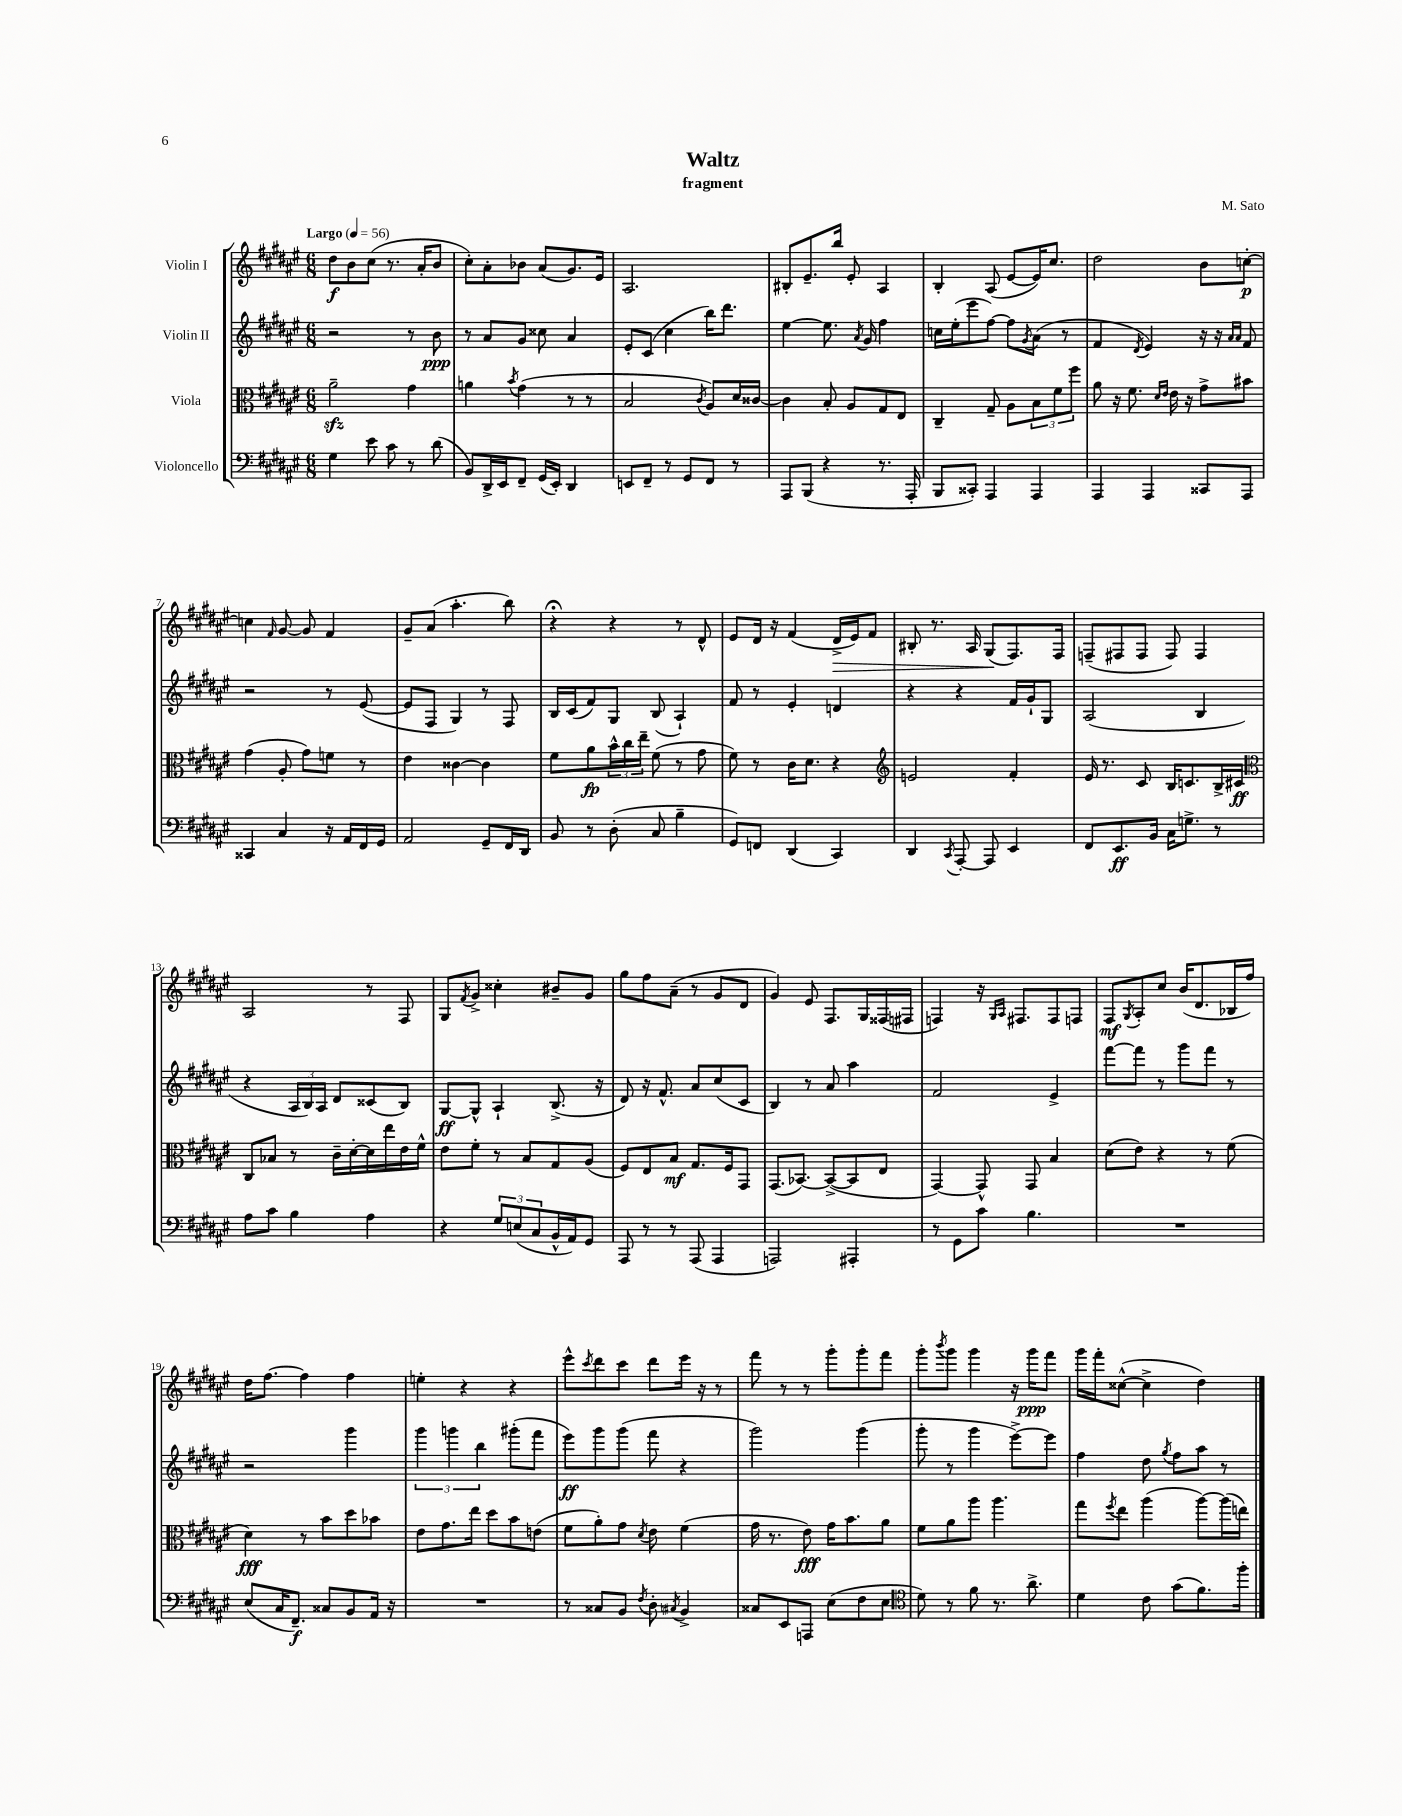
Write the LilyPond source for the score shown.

\header { title = "Waltz" composer = "M. Sato" subtitle = "fragment" }
<<
\new StaffGroup <<
\new Staff = "s0" \with { instrumentName = "Violin I" } {
    \clef treble \key fis \major \numericTimeSignature \time 6/8 \tempo "Largo" 4 = 56
    dis''8\f b'8 cis''8( r8. ais'16-. b'8 |
    cis''8-.) ais'8-. bes'8 ais'8( gis'8.) eis'16 |
    ais2. |
    bis8-. eis'8.-- b''16 eis'8-. ais4 |
    b4-. ais8( eis'8~ eis'16) cis''8. |
    dis''2 b'8 c''8~-.\p |
    c''4 \grace { fis'16 } gis'8~ gis'8 fis'4 |
    gis'8-- ais'8( ais''4.-. b''8) |
    r4\fermata r4 r8 dis'8-^ |
    eis'8 dis'16 r16 fis'4( dis'16->\> eis'16) fis'8 |
    bis8-. r8. ais16 gis8\!( fis8.) fis16 |
    f8--( fis8 fis8 fis8) fis4 |
    ais2 r8 fis8 |
    gis8 \acciaccatura { fis'8 } gis'8-> cisis''4-. bis'8-- gis'8 |
    gis''8 fis''8 ais'8--( r8 gis'8 dis'8 |
    gis'4) eis'8 fis8. gis16 fisis16( fis16 |
    f4) r16 \grace { gis16 ais16 } fis8. fis8 f8 |
    fis8\mf \acciaccatura { gis8 } ais8-. cis''8 b'16( dis'8. bes16 fis''16) |
    dis''16 fis''8.~ fis''4 fis''4 |
    e''4-. r4 r4 |
    eis'''8-^ \acciaccatura { cis'''8 } dis'''8 cis'''8 dis'''8 eis'''16 r16 r8 |
    fis'''8 r8 r8 gis'''8-. gis'''8-. fis'''8 |
    gis'''8-. \acciaccatura { b'''8 } gis'''8 gis'''4 r16 gis'''16\ppp fis'''8 |
    gis'''16 fis'''16-. cisis''8~-^( cisis''4-> dis''4) \bar "|." |
}
\new Staff = "s1" \with { instrumentName = "Violin II" } {
    \clef treble \key fis \major \numericTimeSignature \time 6/8
    r2 r8 b'8\ppp |
    r8 ais'8 gis'8 cisis''8 ais'4 |
    eis'8-. cis'8( cis''4 b''16) dis'''8. |
    eis''4~ eis''8. \acciaccatura { ais'8 } gis'16 fis''4 |
    c''16 eis''16-.( eis'''8 fis''8~) fis''8 \acciaccatura { gis'8 } ais'8( r8 |
    fis'4 \acciaccatura { dis'8 } eis'4) r16 r16 \grace { ais'16 ais'16 } fis'8 |
    r2 r8 eis'8~( |
    eis'8 fis8 gis4) r8 fis8 |
    b16 cis'16( fis'8) gis8 b8( ais4-!) |
    fis'8 r8 eis'4-. d'4 |
    r4 r4 fis'16 gis'16-! gis8 |
    ais2( b4 |
    r4 \tuplet 3/2 { ais16 b16) ais16 } dis'8 cisis'8( b8) |
    gis8~\ff gis8-^ ais4-! b8.->( r16 |
    dis'8) r16 fis'8.-^ ais'8 cis''8( cis'8 |
    b4) r8 ais'8 ais''4 |
    fis'2 eis'4-> |
    fis'''8~ fis'''8 r8 gis'''8 fis'''8 r8 |
    r2 gis'''4 |
    \tuplet 3/2 { gis'''4 g'''4 b''4 } gis'''8-.( fis'''8 |
    eis'''8\ff) gis'''8 gis'''8( fis'''8 r4 |
    gis'''2) gis'''4( |
    gis'''8-. r8 gis'''4 eis'''8~->) eis'''8 |
    fis''4 dis''8 \acciaccatura { gis''8 } fis''8 ais''8 r8 \bar "|." |
}
\new Staff = "s2" \with { instrumentName = "Viola" } {
    \clef alto \key fis \major \numericTimeSignature \time 6/8
    ais'2--\sfz gis'4 |
    a'4 \acciaccatura { b'8 } gis'4( r8 r8 |
    b2 \acciaccatura { cis'8 } ais8) dis'16 cisis'16~ |
    cisis'4 b8-. ais8 gis8 eis8 |
    cis4-- gis8-- ais8 \tuplet 3/2 { b8 fis'8 fis''8 } |
    ais'8 r16 fis'8. \grace { dis'16 eis'16 } eis'16 r16 gis'8-> bis'8 |
    gis'4( ais8-. gis'8) f'8 r8 |
    eis'4 cisis'4~ cisis'4 |
    fis'8 ais'8\fp \tuplet 3/2 { b'16-^ cis''16 eis''16-- } fis'8( r8 gis'8 |
    fis'8) r8 cis'16 dis'8. r4 |
    \clef treble e'2 fis'4-. |
    eis'16 r8. cis'8 b16 c'8. b16-> cis'16\ff |
    \clef alto cis8 bes8 r8 cis'16-- dis'16~-. dis'16 eis''16 eis'16 fis'16-^ |
    eis'8 fis'8-. r8 b8 gis8 ais8( |
    fis8) eis8 b8\mf gis8. fis16 gis,8 |
    gis,8.( bes,8.~) bes,8~->( bes,8 eis8 |
    gis,4~) gis,8-^ gis,8 b4 |
    dis'8( eis'8) r4 r8 fis'8( |
    dis'4\fff) r8 b'8 dis''8 bes'8 |
    eis'8 gis'8. eis''16 dis''8 b'8 e'8( |
    fis'8 ais'8-.) gis'8 \acciaccatura { dis'8 } eis'8 fis'4( |
    gis'16 r8. eis'8\fff) gis'16 b'8. ais'8 |
    fis'8 ais'8 ais''8 ais''4. |
    gis''8 \acciaccatura { fis''8 } eis''8 ais''4( ais''8~) ais''16( e''16) \bar "|." |
}
\new Staff = "s3" \with { instrumentName = "Violoncello" } {
    \clef bass \key fis \major \numericTimeSignature \time 6/8
    gis4 eis'8 cis'8 r8 dis'8( |
    b,8) dis,16-> eis,16 fis,8-- gis,16( eis,16-.) dis,4 |
    e,8 fis,8-- r8 gis,8 fis,8 r8 |
    ais,,8 b,,8( r4 r8. ais,,16-. |
    b,,8 cisis,8-.) ais,,4 ais,,4 |
    ais,,4 ais,,4 cisis,8 ais,,8 |
    cisis,4 cis4 r16 ais,16 fis,16 gis,16 |
    ais,2 gis,8-- fis,16 dis,16 |
    b,8 r8 dis8-.( cis8 b4-- |
    gis,8) f,8 dis,4( cis,4) |
    dis,4 \acciaccatura { cis,8 } ais,,8~-. ais,,8 eis,4 |
    fis,8 eis,8.\ff b,16 cis16 g8.-> r8 |
    ais8 cis'8 b4 ais4 |
    r4 \tuplet 3/2 { gis8 e8( cis8 } b,16-^ ais,16) gis,8 |
    ais,,8 r8 r8 ais,,8( ais,,4 |
    a,,2) ais,,4-. |
    r8 gis,8 cis'8 b4. |
    R2. |
    eis8( cis16 fis,8.--\f) cisis8 b,8 ais,16 r16 |
    R2. |
    r8 cisis8 b,8 \acciaccatura { fis8 } dis8-. \acciaccatura { cis8 } b,4-> |
    cisis8 eis,8 a,,8 eis8( fis8 eis8 |
    \clef tenor dis'8) r8 fis'8 r8. ais'8.-> |
    dis'4 cis'8 gis'8( fis'8.) fis''16-. \bar "|." |
}
>>
>>
